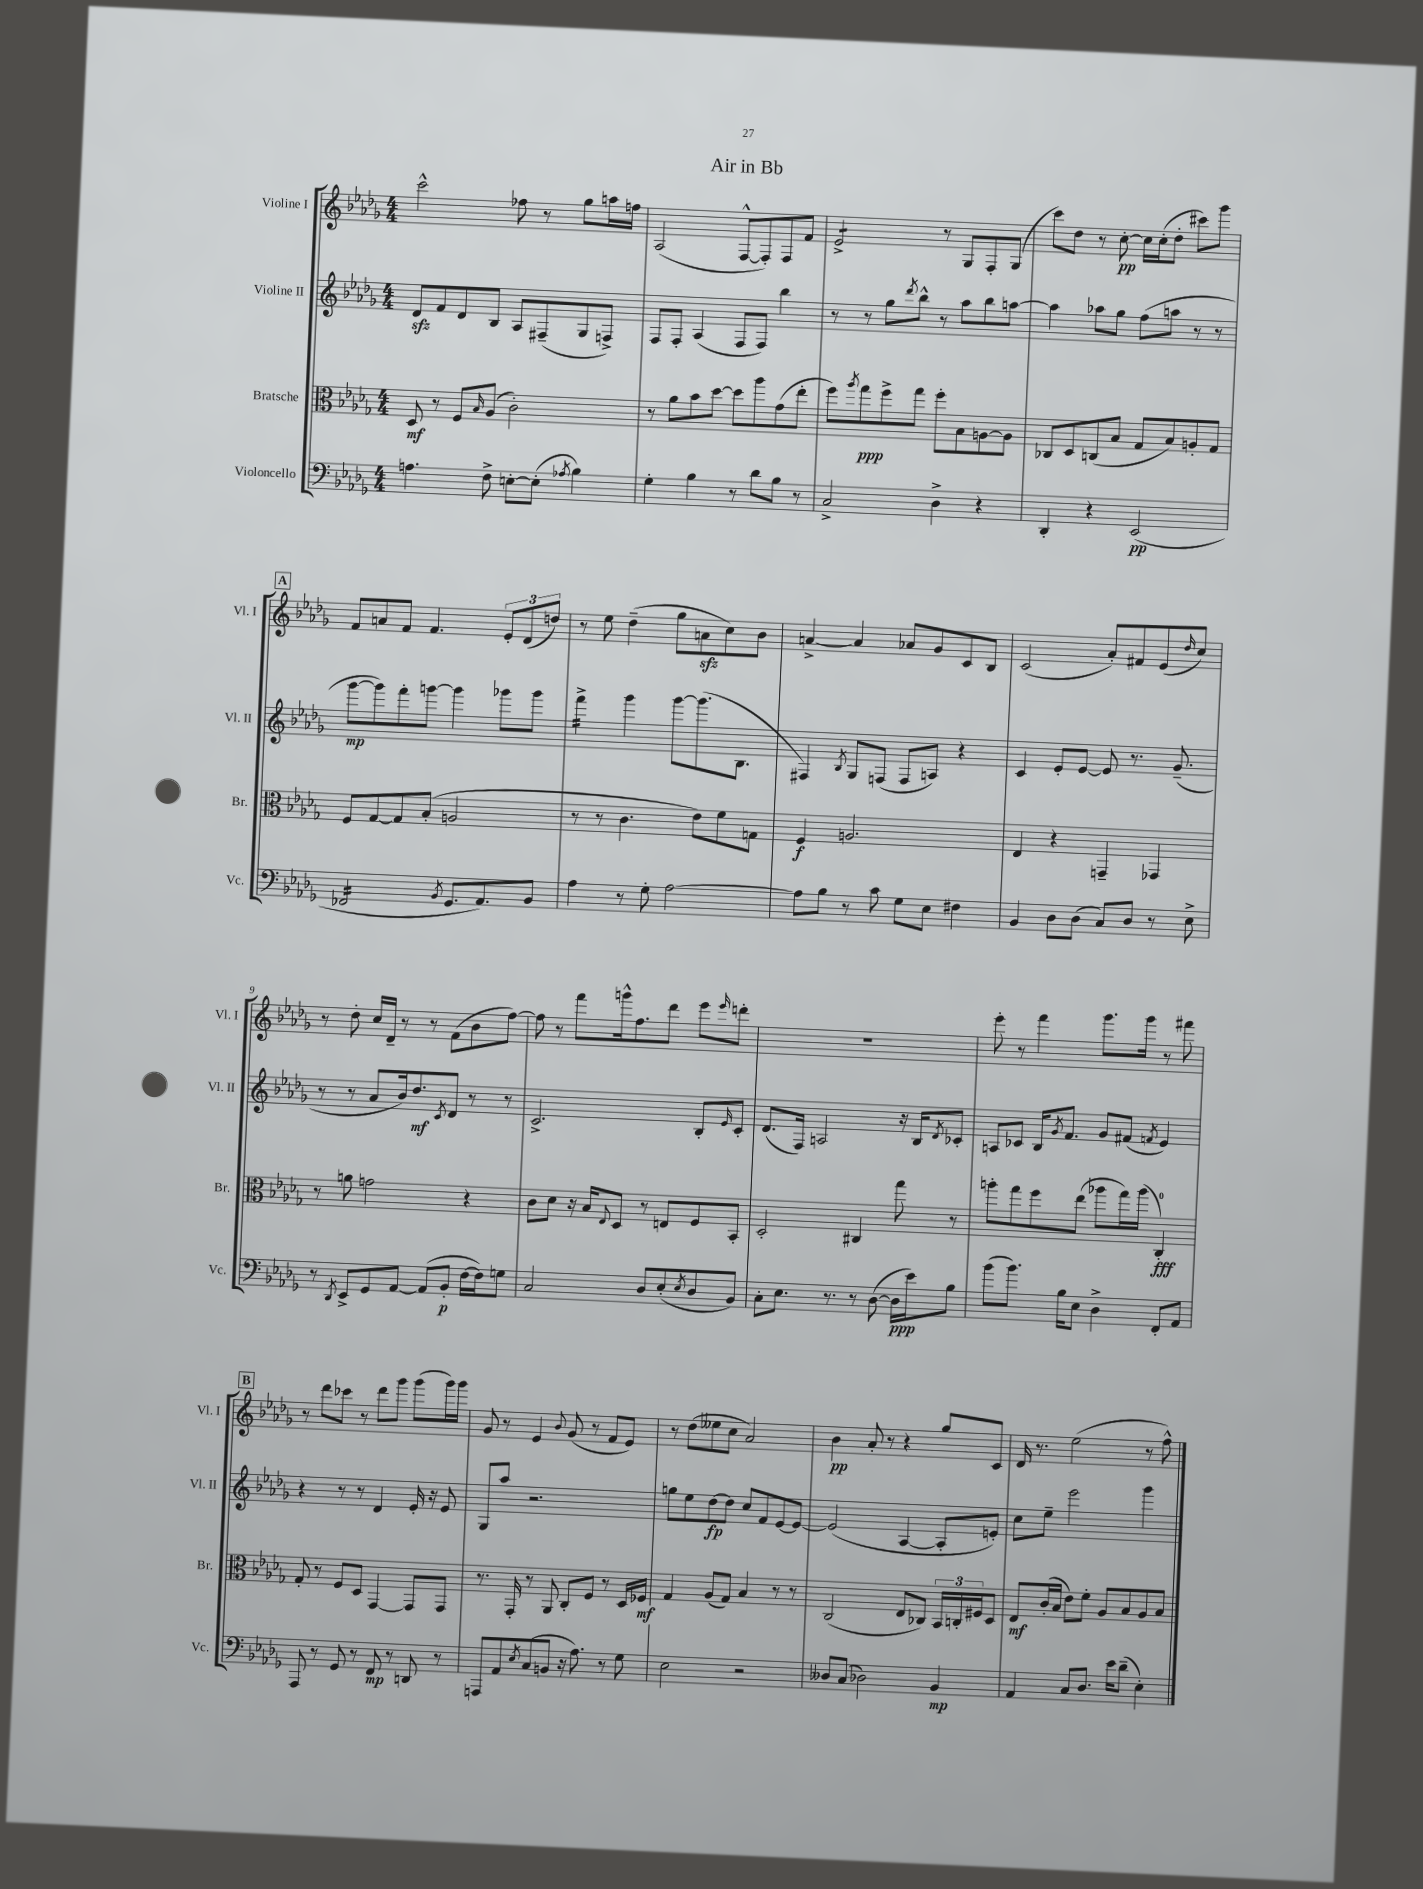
\header { title = "Air in Bb" }
<<
\new StaffGroup <<
\new Staff = "s0" \with { instrumentName = "Violine I" shortInstrumentName = "Vl. I" } {
    \clef treble \key des \major \numericTimeSignature \time 4/4
    c'''2-^ fes''8 r8 ges''8 a''16 f''16 |
    aes2( f8~-^ f8-.) f8 f'8 |
    ees'2:8-> r8 ges8 f8-. ges8( |
    c'''8) des''8 r8 c''8~-.\pp c''16 c''16-.( des''8-. cis'''8) ges'''8 |
    \mark \markup { \box "A" } f'8 a'8 f'8 f'4. \tuplet 3/2 { ees'8-. des'8( d''8) } |
    r8 ees''8 des''4--( ges''8 a'8\sfz c''8) bes'8 |
    a'4~-> a'4 aes'8 ges'8 c'8 bes8 |
    c'2( aes'8-.) fis'8 ees'8( \grace { des''16 } c''8) |
    r8 des''8-. c''16 des'16-- r8 r8 f'8( bes'8 f''8~) |
    f''8 r8 f'''8 g'''16-^ f''8. des'''8 ees'''8 \grace { ees'''16 } d'''8-. |
    R1 |
    ees'''8-. r8 f'''4 ges'''8. ges'''16 r8 fis'''8 |
    \mark \markup { \box "B" } r8 des'''8 ces'''8 r8 des'''8 ges'''8 ges'''8( ges'''16) ges'''16 |
    ges'8 r8 ees'4 \appoggiatura { bes'8 } ges'8( r8 f'8 ees'8) |
    r8 des''8( eeses''8 c''8 aes'2) |
    bes'4\pp aes'8-. r8 r4 ges''8 c'8 |
    des'16 r8. ees''2( r8 f''8-^) \bar "|." |
}
\new Staff = "s1" \with { instrumentName = "Violine II" shortInstrumentName = "Vl. II" } {
    \clef treble \key des \major \numericTimeSignature \time 4/4
    des'8\sfz f'8 des'8 bes8 aes8 fis8--( ges8 f8->) |
    f8 f8-. aes4( f8 f8) bes''4 |
    r8 r8 ges''8 \acciaccatura { des'''8 } bes''8-^ r8 aes''8 bes''8 a''8~ |
    a''4 aes''8 ges''8 f''8( a''8 r8 r8 |
    \mark \markup { \box "A" } ges'''8~\mp ges'''8) f'''8-. g'''8~ g'''4 ges'''8 ges'''8 |
    f'''4:16-> ges'''4 ges'''8~ ges'''8.( bes8. |
    fis4) \acciaccatura { bes8 } ges8 f8( f8 a8) r4 |
    c'4 ees'8-. ees'8~ ees'8 r8. ges'8.--( |
    r8 r8 aes'8 bes'16) des''8.\mf \acciaccatura { c'8 } des'8 r8 r8 |
    c'2.-> bes8-. \grace { ees'16 } c'8-. |
    des'8.( f16) a2 r16 bes16 \acciaccatura { des'8 } ces'8-. |
    a8 ces'8 bes16 \acciaccatura { ges'8 } f'8. ges'8 fis'8( \acciaccatura { f'8 } ees'4) |
    \mark \markup { \box "B" } r4 r8 r8 des'4 ees'16-. r16 ees'8 |
    ges8 aes''8 r2. |
    g''8 ees''8 des''8~\fp des''8 c''8 f'8 ees'8~ ees'8~ |
    ees'2( aes4~ aes8-. e'8-.) |
    c''8 ees''8-- ees'''2 ges'''4 \bar "|." |
}
\new Staff = "s2" \with { instrumentName = "Bratsche" shortInstrumentName = "Br." } {
    \clef alto \key des \major \numericTimeSignature \time 4/4
    des8\mf r8 f8 \grace { bes16 } aes8( c'2-.) |
    r8 aes'8 bes'8 des''8~ des''8 aes''8 ges'8( ees''8-. |
    f''8) \acciaccatura { aes''8 } ges''8\ppp f''8-> ges''8 f''8-. bes8 a8~ a8 |
    ces8 des8 c8( bes8 ges8 bes8) a8-. ges8 |
    \mark \markup { \box "A" } f8 ges8~ ges8 bes8-.( a2 |
    r8 r8 c'4. ees'8) f'8 g8 |
    f4\f a2. |
    ees4 r4 g,4-- ges,4 |
    r8 a'8 g'2 r4 |
    c'8 des'8 r16 bes16 \appoggiatura { ees8 } des8 r8 e8 f8 bes,8-. |
    des2-. cis4 ges''8 r8 |
    a''8-. ges''8 f''8 ees''8( aes''8 ges''16) aes''16( c4-0-.\fff) |
    \mark \markup { \box "B" } ges8-. r8 f8 des8 ges,4~ ges,8 ges,8 |
    r8. ges,16-. r8 aes,8 c8-. f8 r8 des16 fes16\mf |
    ges4 aes8( ges8) bes4 r8 r8 |
    c2( ees8 ces8) \tuplet 3/2 { bes,16 c16-. fis16 } des8 |
    ees8\mf c'16-.( bes16 ees'8) f'8-. aes8 bes8 aes8 bes8 \bar "|." |
}
\new Staff = "s3" \with { instrumentName = "Violoncello" shortInstrumentName = "Vc." } {
    \clef bass \key des \major \numericTimeSignature \time 4/4
    a4. f8-> e8~-. e8-.( \acciaccatura { aes8 } bes4) |
    ges4-. bes4 r8 des'8 bes8 r8 |
    c2-> des4-> r4 |
    des,4-. r4 ees,2\pp( |
    \mark \markup { \box "A" } fes,2:16 \acciaccatura { bes,8 } ges,8. aes,8.) bes,8 |
    aes4 r8 ges8-. aes2~ |
    aes8 bes8 r8 c'8 ges8 ees8 fis4 |
    bes,4 des8 des8( c8) des8 r8 ees8-> |
    r8 \acciaccatura { des,8 } ees,8-> ges,8 aes,8~ aes,8( bes,8-.\p f16~ f16) g8 |
    c2 des8 ees8-.( \acciaccatura { ees8 } des8 bes,8) |
    c8-. ees8. r8. r8 des8~( des16\ppp ees'16) bes8 |
    bes'8( bes'8.) bes16 ees8 des4-> f,8-. aes,8 |
    \mark \markup { \box "B" } aes,,8 r8 ges,8 r8 f,8\mp r8 d,8 r8 |
    a,,8 aes,8 \acciaccatura { ees8 } c8( b,8 r16 aes8.) r8 ges8 |
    ees2 r2 |
    deses8 c8( des2) bes,4\mp |
    aes,4 c8 des8. ees'16 des'8--( ees4-.) \bar "|." |
}
>>
>>
